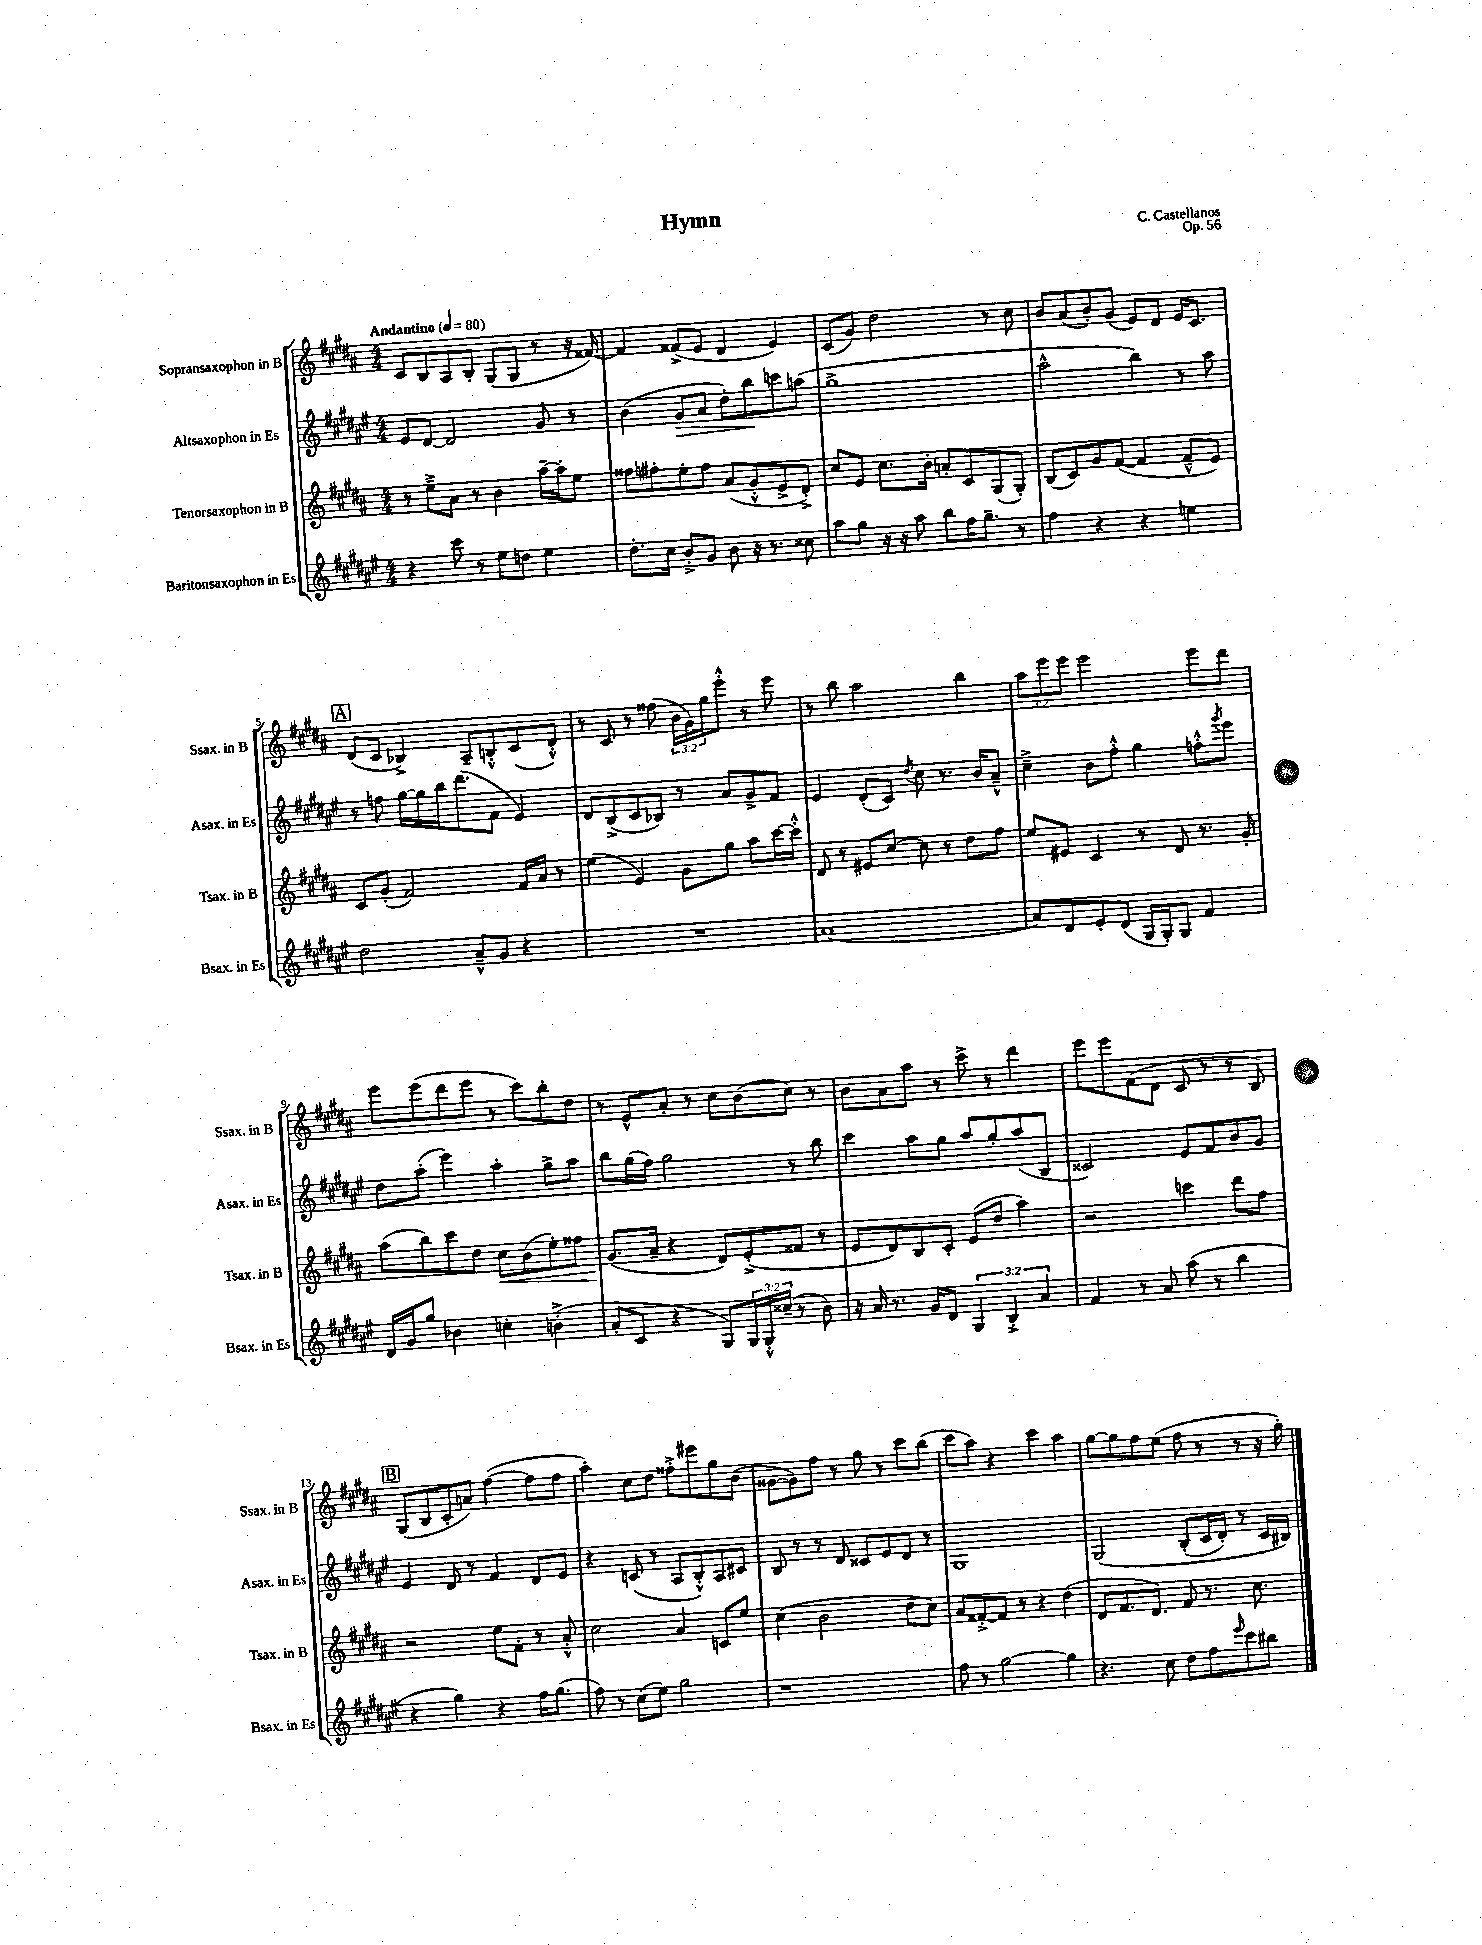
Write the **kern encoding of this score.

**kern	**kern	**dynam	**kern	**dynam	**kern
*part4	*part3	*part3	*part2	*part2	*part1
*staff4	*staff3	*staff3	*staff2	*staff2	*staff1
*I"Baritonsaxophon in Es	*I"Tenorsaxophon in B	*	*I"Altsaxophon in Es	*	*I"Sopransaxophon in B
*I'Bsax. in Es	*I'Tsax. in B	*	*I'Asax. in Es	*	*I'Ssax. in B
*clefG2	*clefG2	*	*clefG2	*	*clefG2
*k[f#c#g#d#a#e#]	*k[f#c#g#d#a#]	*	*k[f#c#g#d#a#e#]	*	*k[f#c#g#d#a#]
*M4/4	*M4/4	*	*M4/4	*	*M4/4
*MM80	*MM80	*	*MM80	*	*MM80
=1	=1	=1	=1	=1	=1
!	!	!	!	!	!LO:TX:a:B:t=Andantino
4r	8r	.	8e#/L	.	8c#/L
.	8ee~^\L	.	[8d#/J	.	8B/
8ccc#\	8a#\J	.	2d#/]	.	8A#/
8r	8r	.	.	.	8B'/J
8ee#\L	4b\	.	.	.	(8G#/L
8ddn\J	.	.	.	.	8G#/J
4ee#\	[16aa#~\LL	.	8g#/	.	8r
.	16aa#'\J]	.	.	.	.
.	8ee\J	.	8r	.	16r
.	.	.	.	.	[16f##X/)
=2	=2	=2	=2	=2	=2
8.dd#'\L	8ff##X\L	.	(4b\	.	4f##/]
.	8ff#X'\	.	.	.	.
16cc#\Jk	.	.	.	.	.
!	!	!	!	!LO:HP:b	!
8b'^/L	8ee'\	.	8g#/L	>	(8f##X^/L
8g#/J	8ff#\J	.	8a#/J	.	8e/J
8b\	(8a#/L	.	8dd#'\L)	.	4d#/
16r	8g#'^^/	.	8bb\	.	.
8.r	.	.	.	.	.
.	8e^/	.	8cccn\	]	4e/)
8cc##X\	8d#'^/J)	.	(8aan\J	.	.
=3	=3	=3	=3	=3	=3
8aa#\L	8cc#/L	.	1gg#^	.	(8c#/L
8gg#\J	8e/J	.	.	.	8g#/J)
16r	8.cc#\L	.	.	.	2dd#\
16r	.	.	.	.	.
8aa#\	.	.	.	.	.
.	16b'\Jk	.	.	.	.
8bb\L	8an'/L	.	.	.	.
16ff#\K	8c#/	.	.	.	.
8.gg#~\J	.	.	.	.	.
.	(8G#/	.	.	.	8r
8r	8G#'/J)	.	.	.	8cc#\
=4	=4	=4	=4	=4	=4
4ff#\	(8B/L	.	2aa#^^\	.	8b/L
.	8c#/)	.	.	.	(8a#/
4r	8g#/	.	.	.	8b'/)
.	([8f#/J	.	.	.	(8g#/J
4r	4f#/]	.	4bb\)	.	8e/L)
.	.	.	.	.	8d#/J
4een\	8f#~^^/L	.	8r	.	16e/KL
.	.	.	.	.	8.c#/J
.	8e/J)	.	8aa#\	.	.
!!LO:LB:g=z
!!LO:REH:place=s1:t=A
=5	=5	=5	=5	=5	=5
2dd#\	8c#/L	.	8r	.	(8d#/L
.	(8g#'/J	.	8ffn\	.	8c#/J
.	2f#/)	.	[16gg#\LL	.	4B-X^/)
.	.	.	16gg#\]	.	.
.	.	.	16bb\J	.	.
.	.	.	(8.ddd#\	.	.
8a#~^^/L	.	.	.	.	8A#~/L
8g#/J	.	.	8f#\J	.	8Bn'^^/
4r	16f#/LL	.	4e#/)	.	(8c#/
.	16a#/JJ	.	.	.	.
.	8r	.	.	.	8d#'^^/J)
=6	=6	=6	=6	=6	=6
1r	(4ee\	.	8d#/L	.	8r
.	.	.	(8B^/	.	8c#/
.	4e/)	.	8c#/	.	8r
.	.	.	8B-X/J)	.	(8ff##X\
.	8g#\L	.	8r	.	24b\LL
.	.	.	.	.	24g#\)
.	.	.	.	.	24gg#\J
.	8gg#\J	.	8a#/L	.	8eee'^^\J
.	8aa#\L	.	8g#^/	.	8r
.	[16ccc#\L	.	8f#/J	.	8eee\
.	16ccc#'^^\JJ]	.	.	.	.
=7	=7	=7	=7	=7	=7
(1a#	8d#/	.	4e#/	.	8r
.	8r	.	.	.	8bb\
.	8e#X/L	.	(8d#'/L	.	2aa#\
.	[8cc#/J	.	8c#/J)	.	.
.	.	.	8qdd#/	.	.
.	8cc#\]	.	8cc#\	.	.
.	8r	.	8.r	.	.
.	8dd#\L	.	.	.	4bb\
.	.	.	16b/KL	.	.
.	8ff#\J	.	8a#~^^/J	.	.
=8	=8	=8	=8	=8	=8
8a#/L)	8ee/L	.	4cc#~^\	.	12aa#\L
.	.	.	.	.	12eee\
8d#/	8e#X/J	.	.	.	.
.	.	.	.	.	12eee\J
8e#'/	4c#/	.	8b\L	.	2eee\
(8d#/J	.	.	8ff#'^^\J	.	.
16G#/LL	8r	.	4gg#\	.	.
16G#'/J)	.	.	.	.	.
8G#/J	8d#/	.	.	.	.
4f#/	8.r	.	8ffn'^^\L	.	8eee\L
.	.	.	8qggg#/	.	.
.	.	.	8eee#\J	.	8ddd#\J
.	16g#'/	.	.	.	.
!!LO:LB:g=z
=9	=9	=9	=9	=9	=9
16d#/LL	(8aa#\L	.	8dd#\L	.	8eee\L
16g#/J	.	.	.	.	.
8gg#/J	8bb\)	.	(8aa#'\J	.	(8eee\
4b-X\	8ccc#\	.	4eee#\)	.	8ddd#\
.	8dd#\J	.	.	.	8eee\J
!	!	!LO:HP:b	!	!	!
4ccn'\	8cc#\L	<	4aa#'\	.	8r
.	(8b\	.	.	.	8ccc#\L)
(4bn'^\	8ee'\)	.	8gg#^\L	.	8bb'\
.	8ff##X\J	.	8aa#\J	.	8dd#\J
=10	=10	=10	=10	=10	=10
8a#'/L	(8.g#/L	.	8bb\L	.	8r
8c#/J	.	.	(16gg#\L	.	8e^^/L
.	16a#~/Jk	[	16ff#\JJ)	.	.
4r	4r	.	2gg#\	.	8a#'/J
.	.	.	.	.	8r
8G#/L)	8d#/L)	.	.	.	8cc#\L
24G#/L	(8e'^/	.	.	.	(8b\
24G#'^^/	.	.	.	.	.
(24cc##X~/JJ	.	.	.	.	.
8r	8f##X/J	.	8r	.	8cc#\J)
8b\)	8r	.	8bb\	.	8r
=11	=11	=11	=11	=11	=11
16r	8e/L	.	4ccc#\	.	8b\L
16a#/	.	.	.	.	.
8.r	8d#/)	.	.	.	8a#\
.	8B/	.	8aa#\L	.	8aa#\J
16g#/KL	.	.	.	.	.
8d#/J	8c#'/J	.	8gg#\J	.	8r
6G#/	(8e/L	.	8aa#/L	.	8ccc#^\
.	8dd#/J	.	8gg#'/	.	8r
6B'^/	.	.	.	.	.
.	4aa#\)	.	(8aa#/	.	4ddd#\
6a#/	.	.	.	.	.
.	.	.	8B/J	.	.
=12	=12	=12	=12	=12	=12
4f#/	2r	.	2c##X/)	.	8eee\L
.	.	.	.	.	8eee\
8r	.	.	.	.	(8f#\
8a#/	.	.	.	.	8d#\J
(8aa#\	4cccn\	.	8e#/L	.	8c#/
8r	.	.	8f#/	.	8r
4bb\	8ddd#\L	.	8b/	.	8r
.	8ff#\J	.	8g#/J	.	8B/)
!!LO:LB:g=z
!!LO:REH:place=s1:t=B
=13	=13	=13	=13	=13	=13
4r	2r	.	4e#/	.	(8G#/L
.	.	.	.	.	8B/
4gg#\)	.	.	8d#/	.	8c#'/
.	.	.	8r	.	8an/J)
4r	8ee\L	.	4f#/	.	([4ff#\
.	8f#'\J	.	.	.	.
16ff#\KL	8r	.	8d#/L	.	8ff#\L]
(8.gg#\J	.	.	.	.	.
.	8a#'^^/	.	8e#/J	.	8ff#\J
=14	=14	=14	=14	=14	=14
8ff#\)	2cc#\	.	4r	.	4aa#'\)
8r	.	.	.	.	.
(8cc#\L	.	.	(8cn/	.	8cc#\L
8ee#\J)	.	.	8r	.	8dd#\J
2gg#\	4a#/	.	8A#/L	.	8ff##X'^\L
.	.	.	8B'^^/)	.	8eee#X\
.	8cn/L	.	8A#/	.	8gg#\
.	8ee/J	.	8c#X/J	.	(8b\J
=15	=15	=15	=15	=15	=15
1r	(4cc#\	.	8B/	.	[8g##X\L
.	.	.	8r	.	8g##\])
.	2b\	.	8r	.	8ff#\J
.	.	.	8d#/	.	8r
.	.	.	8c##X/L	.	8gg#\
.	.	.	8e#/	.	8r
.	8dd#\L	.	8d#/J	.	8ccc#\L
.	8cc#\J)	.	8r	.	(8bb\J
=16	=16	=16	=16	=16	=16
8ff#\	8a#/L	.	1G#	.	8ccc#\L
8r	[8f##X'^/	.	.	.	8aa#\J)
[2gg#\	8f##/J]	.	.	.	4r
.	8r	.	.	.	.
.	4r	.	.	.	4ccc#\
4gg#\]	(4dd#\	.	.	.	4aa#\
=17	=17	=17	=17	=17	=17
4.r	8d#/L	.	(2G#/	.	[8gg#\L
.	8.f#/	.	.	.	8gg#\]
.	.	.	.	.	8ff#\
.	8.d#/J)	.	.	.	.
8cc#\	.	.	.	.	(8ee\J
8dd#\L	8f#/	.	(8B'/L	.	8ff#\
8ff#\	8.r	.	16c#/L	.	8r
.	.	.	16d#'/JJ)	.	.
16qqeee#/	.	.	.	.	.
8ccc#\	.	.	8r	.	8r
.	8.cc#\	.	.	.	.
8bb#X\J	.	.	16c#/LL	.	16r
.	.	.	16B#X/JJ)	.	16gg#'\)
==	==	==	==	==	==
*-	*-	*-	*-	*-	*-
